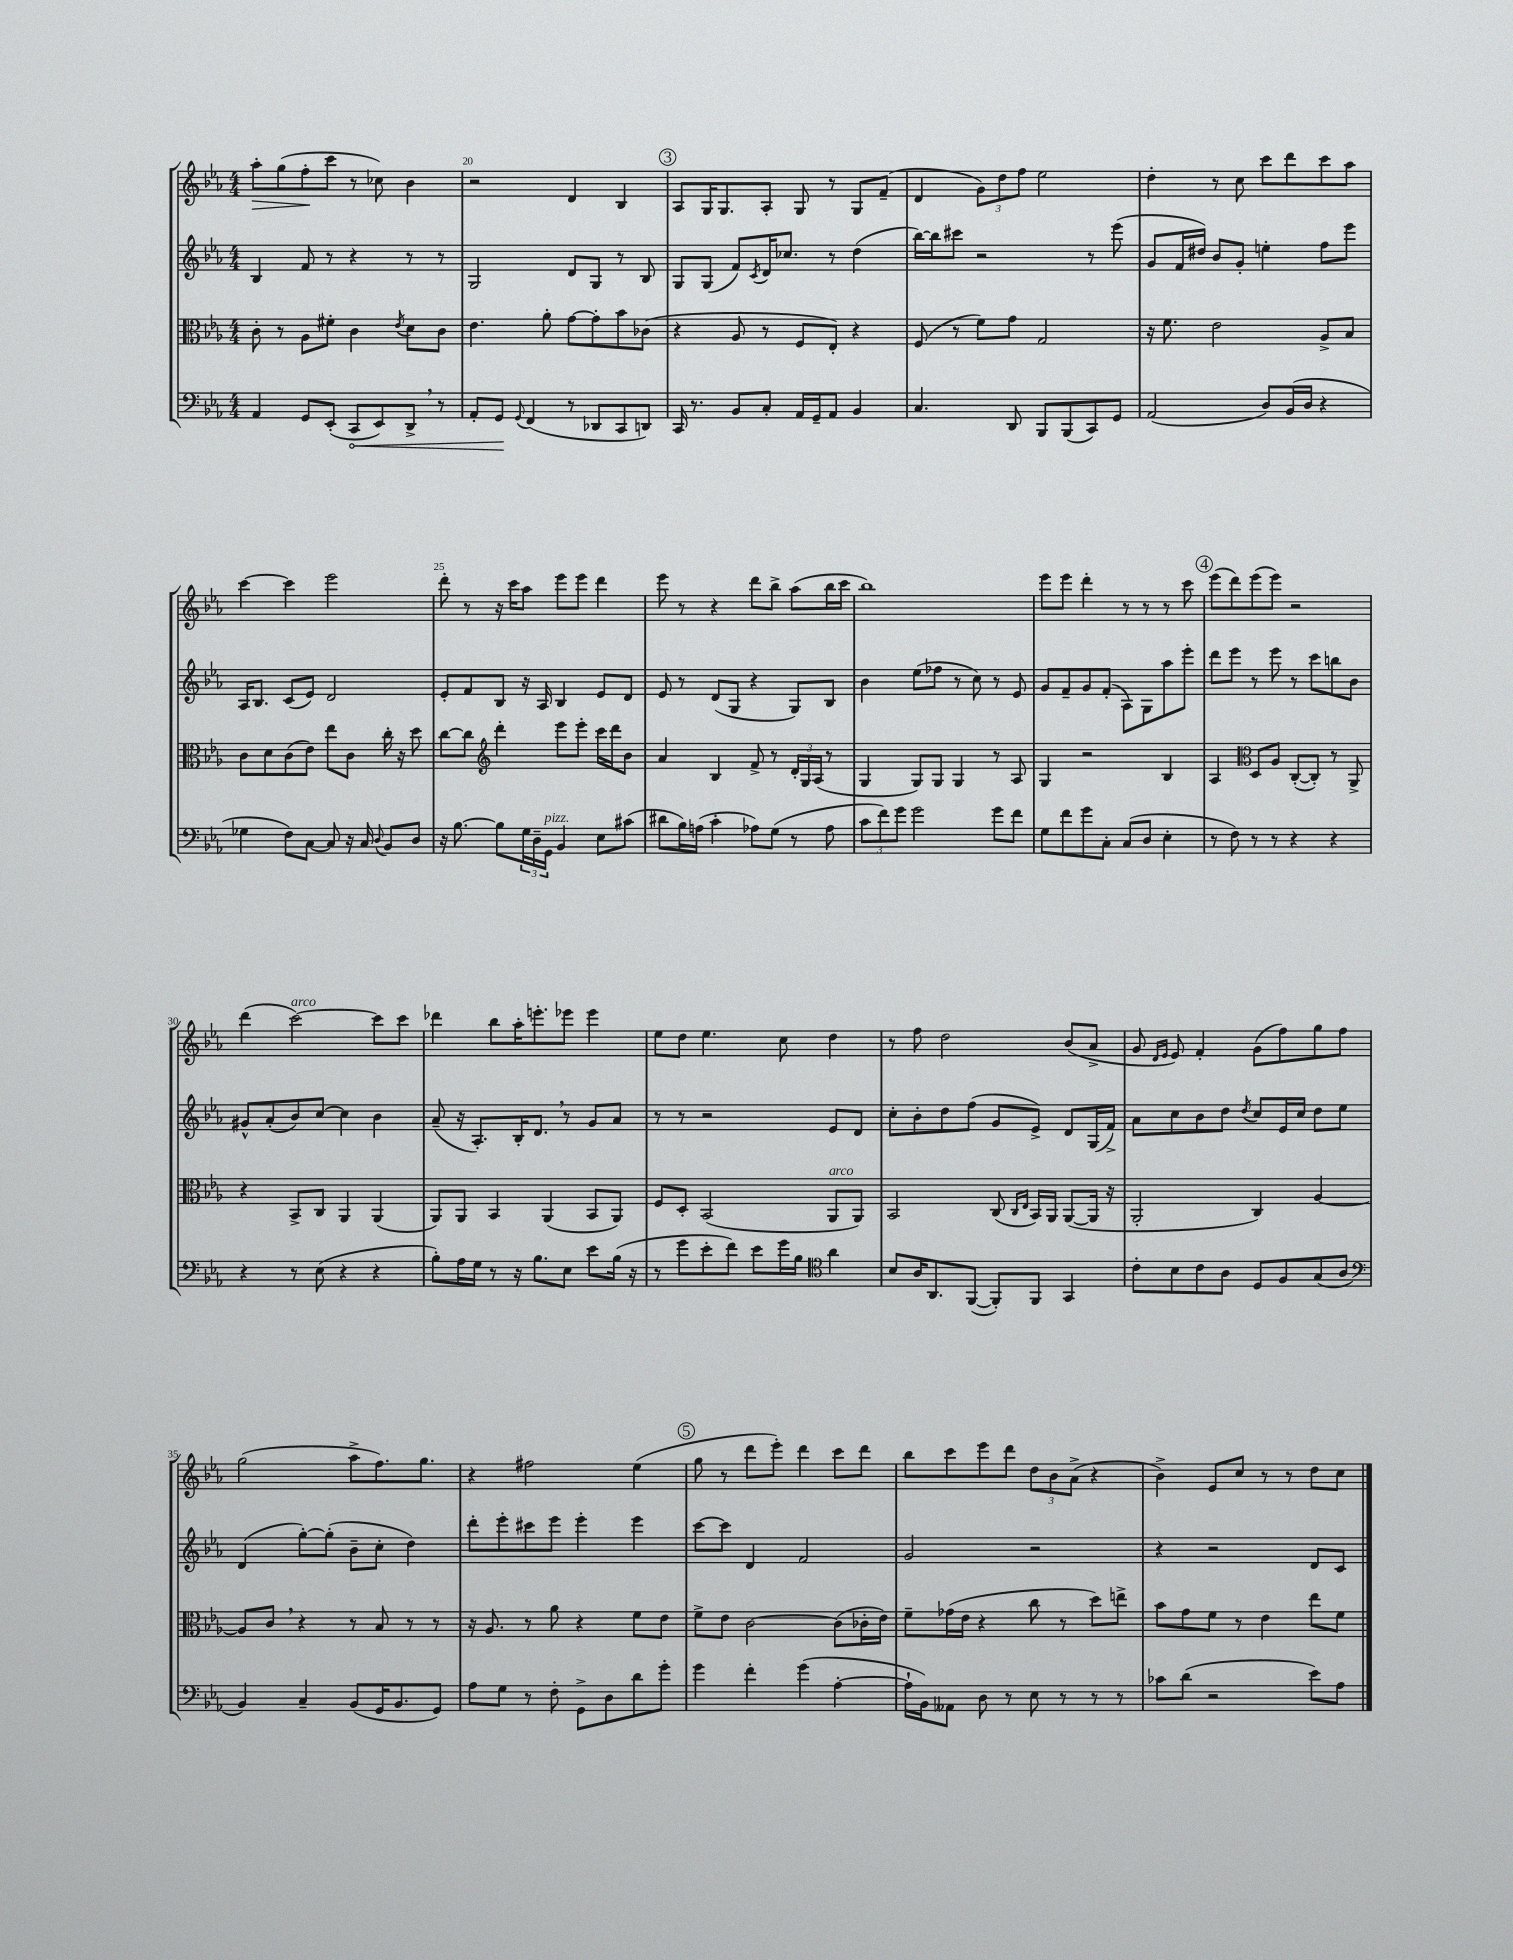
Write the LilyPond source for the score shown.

<<
\new StaffGroup <<
\new Staff = "s0" {
    \clef treble \key ees \major \numericTimeSignature \time 4/4
    aes''8-.\> g''8( f''8-.\! c'''8 r8 ces''8) bes'4 |
    r2 d'4 bes4 |
    \mark \markup { \circle "3" } aes8 g16 g8. aes8-. g8 r8 g8 f'8--( |
    d'4 \tuplet 3/2 { g'8) d''8 f''8 } ees''2 |
    d''4-. r8 c''8 c'''8 d'''8 c'''8 aes''8 |
    c'''4~ c'''4 ees'''2 |
    d'''8-. r8 r16 c'''16 aes''8 ees'''8 ees'''8 d'''4 |
    ees'''8 r8 r4 d'''8 bes''8-> aes''8( bes''16 c'''16 |
    bes''1) |
    ees'''8 ees'''8 d'''4-. r8 r8 r8 c'''8 |
    \mark \markup { \circle "4" } ees'''8( d'''8) ees'''8( ees'''8) r2 |
    d'''4( c'''2~^\markup { \italic "arco" }) c'''8 c'''8 |
    des'''4 bes''8 aes''16-. e'''8.-. ees'''8 ees'''4 |
    ees''8 d''8 ees''4. c''8 d''4 |
    r8 f''8 d''2 bes'8( aes'8-> |
    g'8 \grace { d'16 ees'16 } ees'8) f'4-. g'8( f''8) g''8 f''8 |
    g''2( aes''8-> f''8.) g''8. |
    r4 fis''2 ees''4( |
    \mark \markup { \circle "5" } g''8 r8 d'''8 ees'''8-.) d'''4 c'''8 d'''8 |
    bes''8 c'''8 ees'''8 d'''8 \tuplet 3/2 { d''8 bes'8 aes'8->( } r4 |
    bes'4->) ees'8 c''8 r8 r8 d''8 c''8 \bar "|." |
}
\new Staff = "s1" {
    \clef treble \key ees \major \numericTimeSignature \time 4/4
    bes4 f'8 r8 r4 r8 r8 |
    g2 d'8 g8 r8 bes8 |
    \mark \markup { \circle "3" } g8 g8( f'8) \acciaccatura { c'8 } d'16 ces''8. r8 d''4( |
    bes''16~) bes''16 cis'''8 r2 r8 ees'''8( |
    g'8 f'16 dis''16) bes'8 g'8-. e''4-. f''8 ees'''8 |
    aes16 bes8. c'8( ees'8) d'2 |
    ees'8-. f'8 bes8 r16 aes16 bes4 ees'8 d'8 |
    ees'8 r8 d'8( g8 r4 g8) bes8 |
    bes'4 ees''8( fes''8 r8 c''8) r8 ees'8 |
    g'8 f'8-- g'8 f'8-.( aes8) g8 aes''8 ees'''8-. |
    \mark \markup { \circle "4" } d'''8 ees'''8 r8 ees'''8 r8 c'''8 b''8 bes'8 |
    gis'8-^ aes'8-.( bes'8) c''8~ c''4 bes'4 |
    aes'8--( r16 aes8.-.) bes16-. d'8. \breathe r8 g'8 aes'8 |
    r8 r8 r2 ees'8 d'8 |
    c''8-. bes'8-. d''8 f''8( g'8 ees'8->) d'8 g16( f'16->) |
    aes'8 c''8 bes'8 d''8 \acciaccatura { d''8 } c''8 ees'16 c''16 d''8 ees''8 |
    d'4( g''8~-.) g''8-.( bes'8-- c''8-. d''4) |
    d'''8-. ees'''8-. cis'''8 ees'''8 ees'''4-. ees'''4 |
    \mark \markup { \circle "5" } c'''8~ c'''8 d'4 f'2 |
    g'2 r2 |
    r4 r2 d'8 c'8 \bar "|." |
}
\new Staff = "s2" {
    \clef alto \key ees \major \numericTimeSignature \time 4/4
    c'8-. r8 aes8 fis'8-. c'4 \acciaccatura { ees'8 } d'8 c'8 |
    ees'4. aes'8-. g'8~ g'8-. bes'8 ces'8( |
    \mark \markup { \circle "3" } r4 aes8 r8 f8 ees8-.) r4 |
    f8( r8 f'8) g'8 g2 |
    r16 f'8. ees'2 aes8-> bes8 |
    c'8 d'8 c'8( ees'8) ees''8 c'8 c''16-. r16 d''8 |
    c''8~ c''8 \clef treble d'''4-. ees'''8 ees'''8-. c'''16 d'''16 bes'8 |
    aes'4 bes4 f'8-> r8 \tuplet 3/2 { d'16-. g16 aes16( } r8 |
    g4 g8) g8 g4 r8 aes8 |
    g4 r2 bes4 |
    \mark \markup { \circle "4" } aes4 \clef alto d8 aes8 c8~-.( c8-.) r8 aes,8-> |
    r4 bes,8-> c8 aes,4 aes,4( |
    aes,8) aes,8 bes,4 aes,4( bes,8 aes,8) |
    f8 d8-. bes,2( aes,8^\markup { \italic "arco" } aes,8) |
    bes,2 c8( \grace { c16 ees16 } bes,16) aes,16 aes,8~( aes,16 r16 |
    aes,2-. c4) aes4~ |
    aes8 c'8 \breathe r4 r8 bes8 r8 r8 |
    r16 aes8. r8 aes'8 r4 f'8 ees'8 |
    \mark \markup { \circle "5" } f'8-> ees'8 c'2~ c'8( ces'16-. ees'16) |
    f'8-- ges'16( ees'16 r4 c''8 r8 d''8) e''8-> |
    bes'8 g'8 f'8 r8 ees'4 ees''8 f'8 \bar "|." |
}
\new Staff = "s3" {
    \clef bass \key ees \major \numericTimeSignature \time 4/4
    aes,4 g,8 ees,8-.( \once \override Hairpin.circled-tip = ##t c,8\< ees,8) d,8-> \breathe r8 |
    aes,8-. g,8\! \appoggiatura { g,8 } f,4( r8 des,8 c,8 d,8) |
    \mark \markup { \circle "3" } c,16 r8. bes,8 c8-. aes,16 g,16-- aes,8 bes,4 |
    c4. d,8 bes,,8 bes,,8( c,8) g,8 |
    aes,2( d8) bes,16( d16 r4 |
    ges4 f8) c8~ c8 r16 c16 \appoggiatura { d8 } bes,8 d8 |
    r16 bes8.~ bes8 \tuplet 3/2 { g16 d16-- g,16^\markup { \italic "pizz." } } bes,4 ees8 cis'8( |
    dis'8 bes16) a16( c'4-. aes8) g8( r8 aes8 |
    \tuplet 3/2 { c'8 f'8) g'8 } g'2 g'8 f'8 |
    g8 f'8 g'8 c8-. c8( d8 ees4-. |
    \mark \markup { \circle "4" } r8 f8) r8 r8 r4 r4 |
    r4 r8 ees8( r4 r4 |
    bes8-.) aes16 g16 r8 r16 bes8. ees8 ees'8 bes16( r16 |
    r8 g'8 ees'8-. f'8) ees'8 g'16 bes16 \clef tenor aes'4 |
    bes8 aes16 aes,8. f,8~( f,8-.) f,8 g,4 |
    c'8-. bes8 c'8 aes8 d8 f8 g8( aes8 |
    \clef bass bes,4) c4-- bes,8( g,16 bes,8. g,8) |
    aes8 g8 r8 f8-. g,8-> d8 d'8 g'8-. |
    \mark \markup { \circle "5" } g'4 f'4-. g'4( aes4~-. |
    aes16-! bes,16) aeses,8 d8 r8 ees8 r8 r8 r8 |
    ces'8 d'8( r2 ees'8) aes8 \bar "|." |
}
>>
>>
\layout { \context { \Score currentBarNumber = #19 \override BarNumber.break-visibility = ##(#f #t #t) barNumberVisibility = #(every-nth-bar-number-visible 5) } }
